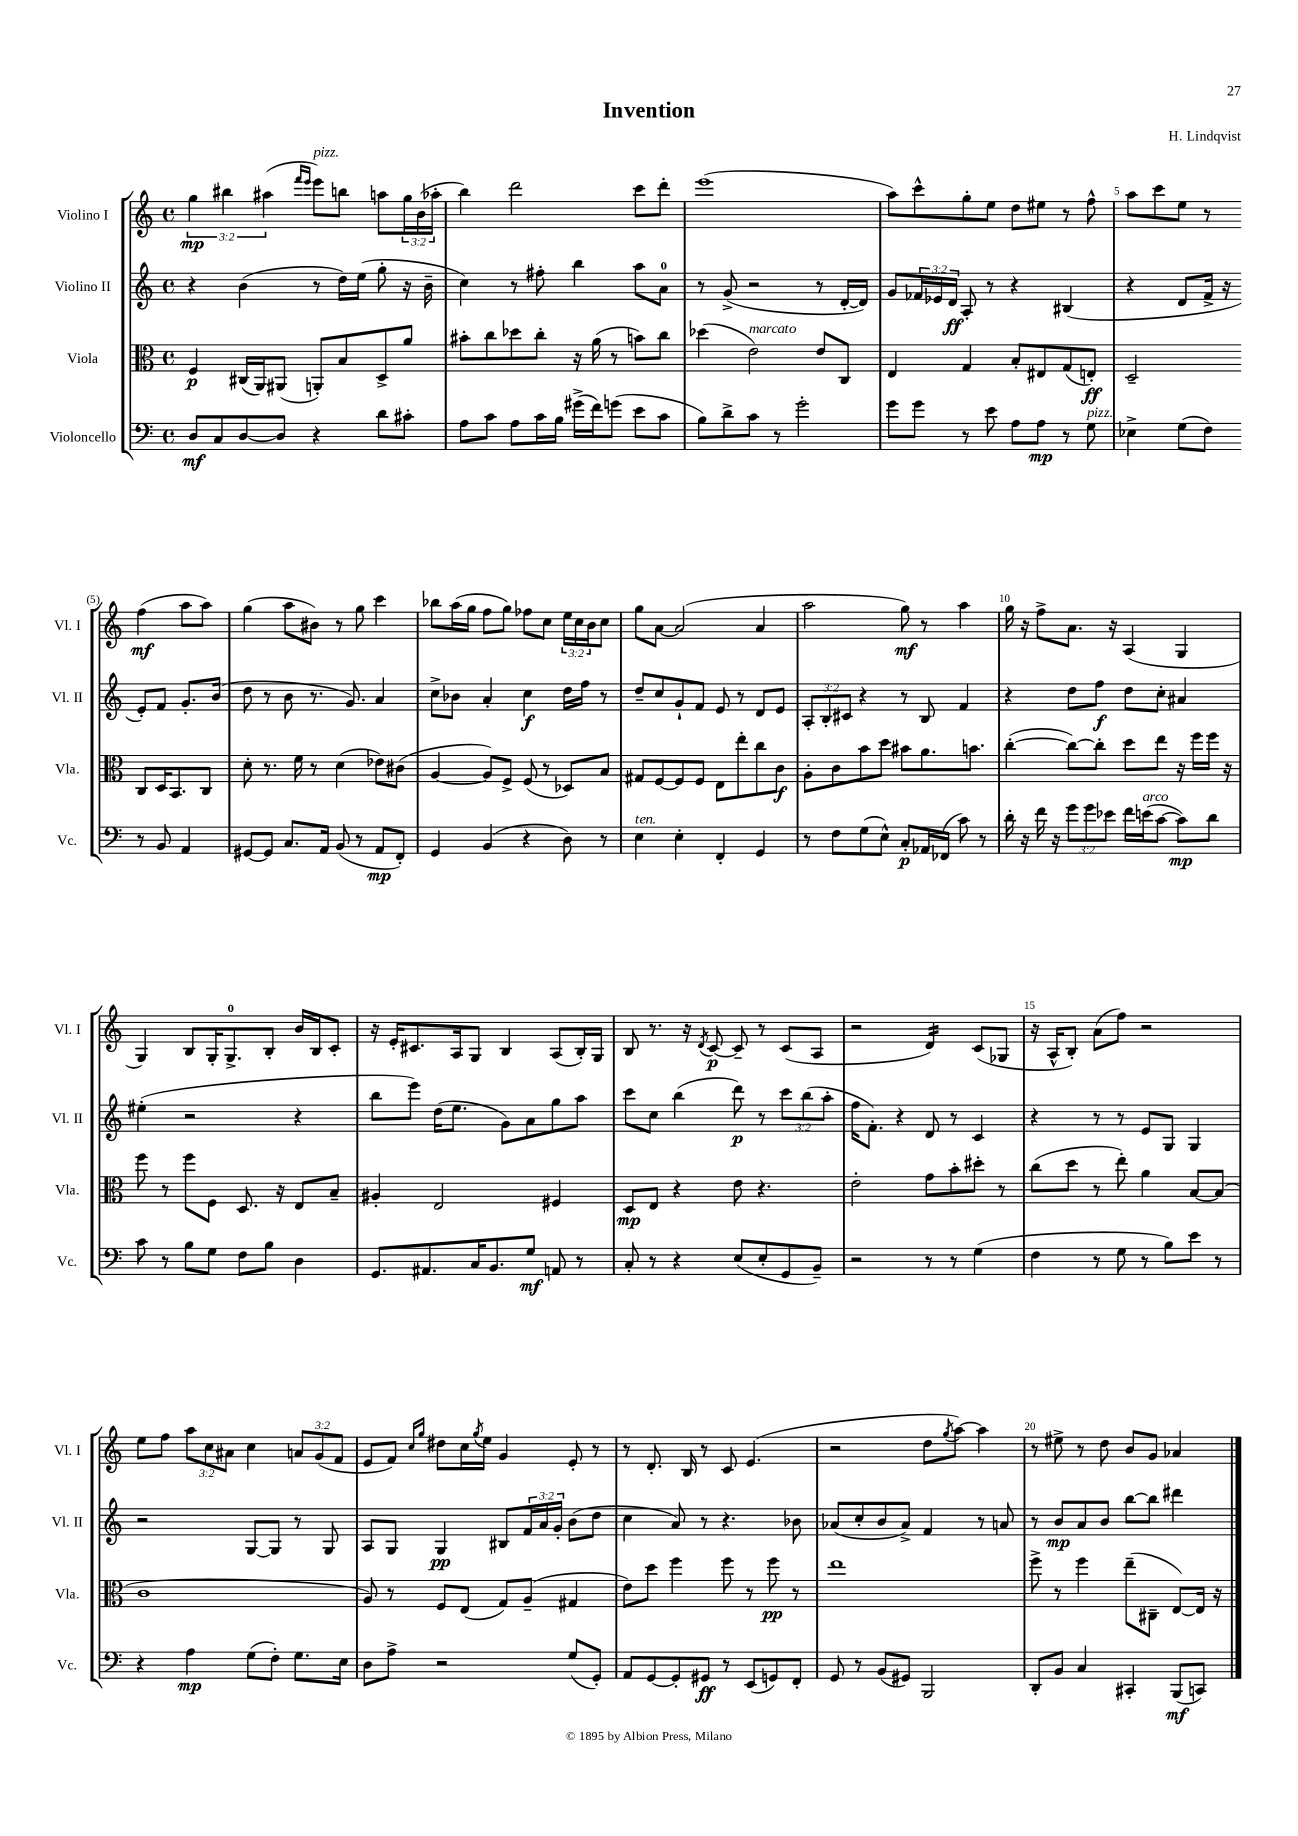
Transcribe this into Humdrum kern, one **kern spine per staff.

**kern	**kern	**kern	**kern
*staff4	*staff3	*staff2	*staff1
*clefF4	*clefC3	*clefG2	*clefG2
*k[]	*k[]	*k[]	*k[]
*M4/4	*M4/4	*M4/4	*M4/4
*met(c)	*met(c)	*met(c)	*met(c)
8D	4F	4r	6gg
8C	.	.	.
.	.	.	6bb#
[8D	(16C#	(4b	.
.	16AA)	.	.
.	.	.	(6aa#
8D]	(8AA#	.	.
.	.	.	16qqfff
.	.	.	16qqeee
4r	8AA')	8r	8eee)
.	8B	16dd)	8bb
.	.	(16ee	.
8d	8D^	8gg'	8aa
8c#'	8a	16r	24gg
.	.	.	(24b
.	.	16b~	.
.	.	.	24aa-'
=	=	=	=
8A	8b#'	4cc)	4bb)
8c	8cc	.	.
8A	8dd-	8r	2ddd
16c	8cc'	8ff#'	.
16B	.	.	.
(16g#^	16r	4bb	.
16f)	(16a	.	.
(8g	8r	.	.
8e	8b)	8aa	8ccc
8c	8cc	8a	8ddd'
=	=	=	=
8B)	(4dd-	8r	(1eee
8d^	.	(8g^	.
8c	2e)	2r	.
8r	.	.	.
2g'	.	.	.
.	8e	8r	.
.	8C	[16d'	.
.	.	16d])	.
=	=	=	=
8g	4E	8g	8aa)
8g	.	24f-	8ccc^^
.	.	24e-	.
.	.	24d	.
8r	4G	8A'	8gg'
8e	.	8r	8ee
8A	8B'	4r	8dd
8A	8E#	.	8ee#
8r	(8G	(4B#	8r
8G	8E')	.	8ff^^
=	=	=	=
4E-^	2D~	4r	8aa
.	.	.	8ccc
(8G	.	8d	8ee
8F)	.	16f^	8r
.	.	16r	.
8r	8C	8e')	(4ff
8BB	16D	8f	.
.	8.BB	.	.
4AA	.	8.g'	8aa
.	8C	.	8aa)
.	.	(16b	.
=	=	=	=
[8GG#	8d'	8dd	(4gg
8GG#]	8.r	8r	.
8.C	.	8b	8aa
.	16f	.	.
.	8r	8.r	8b#)
16AA	.	.	.
(8BB	(4d	.	8r
.	.	8.g)	.
8r	.	.	8gg
8AA	8e-)	4a	4ccc
8FF')	(8c#	.	.
=	=	=	=
4GG	[4A	8cc^	8bb-
.	.	8b-	(16aa
.	.	.	16gg
(4BB	8A])	4a'	8ff
.	8F^	.	8gg)
4r	(8F	4cc	8ff-
.	8r	.	8cc
8D)	8D-)	16dd	24ee
.	.	.	24cc
.	.	16ff	.
.	.	.	24b
8r	8B	8r	8cc
=	=	=	=
4E	8G#	8dd~	8gg
.	[8F	8cc	[8a
4E'	8F]	8g`	(2a]
.	8F	8f	.
4FF'	8E	8e	.
.	8ee'	8r	.
4GG	8cc	8d	4a
.	8c	8e	.
=	=	=	=
8r	8A'	12A'	2aa
.	.	12B'	.
8F	8c	.	.
.	.	12c#	.
(8G	8b	4r	.
8E^^)	8dd	.	.
8C'	8b#	8r	8gg)
16AA-	8.a	8B	8r
(16FF-	.	.	.
8c)	.	4f	4aa
.	8.b	.	.
8r	.	.	.
=	=	=	=
16d'	([4cc'	4r	16gg
16r	.	.	16r
16f	.	.	8ff^
16r	.	.	.
12g	8cc_)	8dd	8.a
12g	.	.	.
.	8cc']	8ff	.
12e-	.	.	.
.	.	.	16r
16f	8dd	8dd	(4A
(16e	.	.	.
[8c	8ee	8cc'	.
8c])	16r	4a#	4G
.	16ff	.	.
8d	16ff	.	.
.	16r	.	.
=	=	=	=
8c	8ff	(4ee#'	4G)
8r	8r	.	.
8B	8ff	2r	8B
8G	8F	.	16G'
.	.	.	8.G^
8F	8.D	.	.
8B	.	.	8B'
.	16r	.	.
4D	8E	4r	16b
.	.	.	16B
.	8B~	.	8c'
=	=	=	=
8.GG	4A#'	8bb	16r
.	.	.	16e'
.	.	8eee)	8.c#
8.AA#	.	.	.
.	2E	(16dd	.
.	.	8.ee	16A
16C	.	.	8G
8.BB	.	.	.
.	.	8g)	4B
8G	.	8a	.
8AA	4F#	8gg	(8A
8r	.	8aa	16B')
.	.	.	16G
=	=	=	=
8C'	8D	8ccc	8B
8r	8E	8cc	8.r
4r	4r	(4bb	.
.	.	.	16r
.	.	.	8qd
.	.	.	[8c
(8E	8e	8ddd)	8c~]
8E'	4.r	8r	8r
8GG	.	12ccc	(8c
.	.	(12bb	.
8BB~)	.	.	8A
.	.	12aa'	.
=	=	=	=
2r	2e'	16ff	2r
.	.	8.f')	.
.	.	4r	.
8r	8g	8d	4d)
8r	8b'	8r	.
(4G	8dd#'	4c	(8c
.	8r	.	8G-
=	=	=	=
4F	(8cc	4r	16r
.	.	.	16A^^
.	8dd	.	8B')
8r	8r	8r	(8a
8G	8ee')	8r	8ff)
8r	4a	8e	2r
8B)	.	8G	.
8e	[8B	4G	.
8r	(8B]	.	.
=	=	=	=
4r	1c	2r	8ee
.	.	.	8ff
4A	.	.	12aa
.	.	.	12cc
.	.	.	12a#
(8G	.	[8G	4cc
8F')	.	8G]	.
8.G	.	8r	12a
.	.	.	(12g
.	.	8G	.
.	.	.	12f
16E	.	.	.
=	=	=	=
8D	8A)	8A	8e
8A^	8r	8G	8f)
.	.	.	16qqcc
.	.	.	16qqgg
2r	8F	4G	8dd#
.	(8E	.	16cc
.	.	.	8qgg
.	.	.	16ee
.	8G)	8B#	4g
.	(8A~	24f	.
.	.	24a	.
.	.	24g'	.
(8G	4G#	(8b	8e'
8GG')	.	8dd	8r
=	=	=	=
8AA	8e)	4cc	8r
[8GG	8dd	.	8.d'
8GG']	4ff	8a)	.
.	.	.	16B
8GG#	.	8r	8r
8r	8ff	4.r	8c
(8EE	8r	.	(4.e
8GG)	8ff	.	.
8FF'	8r	8b-	.
=	=	=	=
8GG	1ee	(8a-	2r
8r	.	8cc'	.
(8BB	.	8b	.
8GG#)	.	8a-^)	.
2BBB	.	4f	8dd
.	.	.	8qgg
.	.	.	[8aa)
.	.	8r	4aa]
.	.	8a	.
=	=	=	=
8DD'	8ff^	8r	8r
8BB	8r	8b	8ee#^
4C	4ff	8a	8r
.	.	8b	8dd
4CC#'	(8ee~	[8bb	8b
.	8C#~	8bb]	8g
(8BBB	[8E)	4ddd#	4a-
8CC)	16E]	.	.
.	16r	.	.
==	==	==	==
*-	*-	*-	*-
